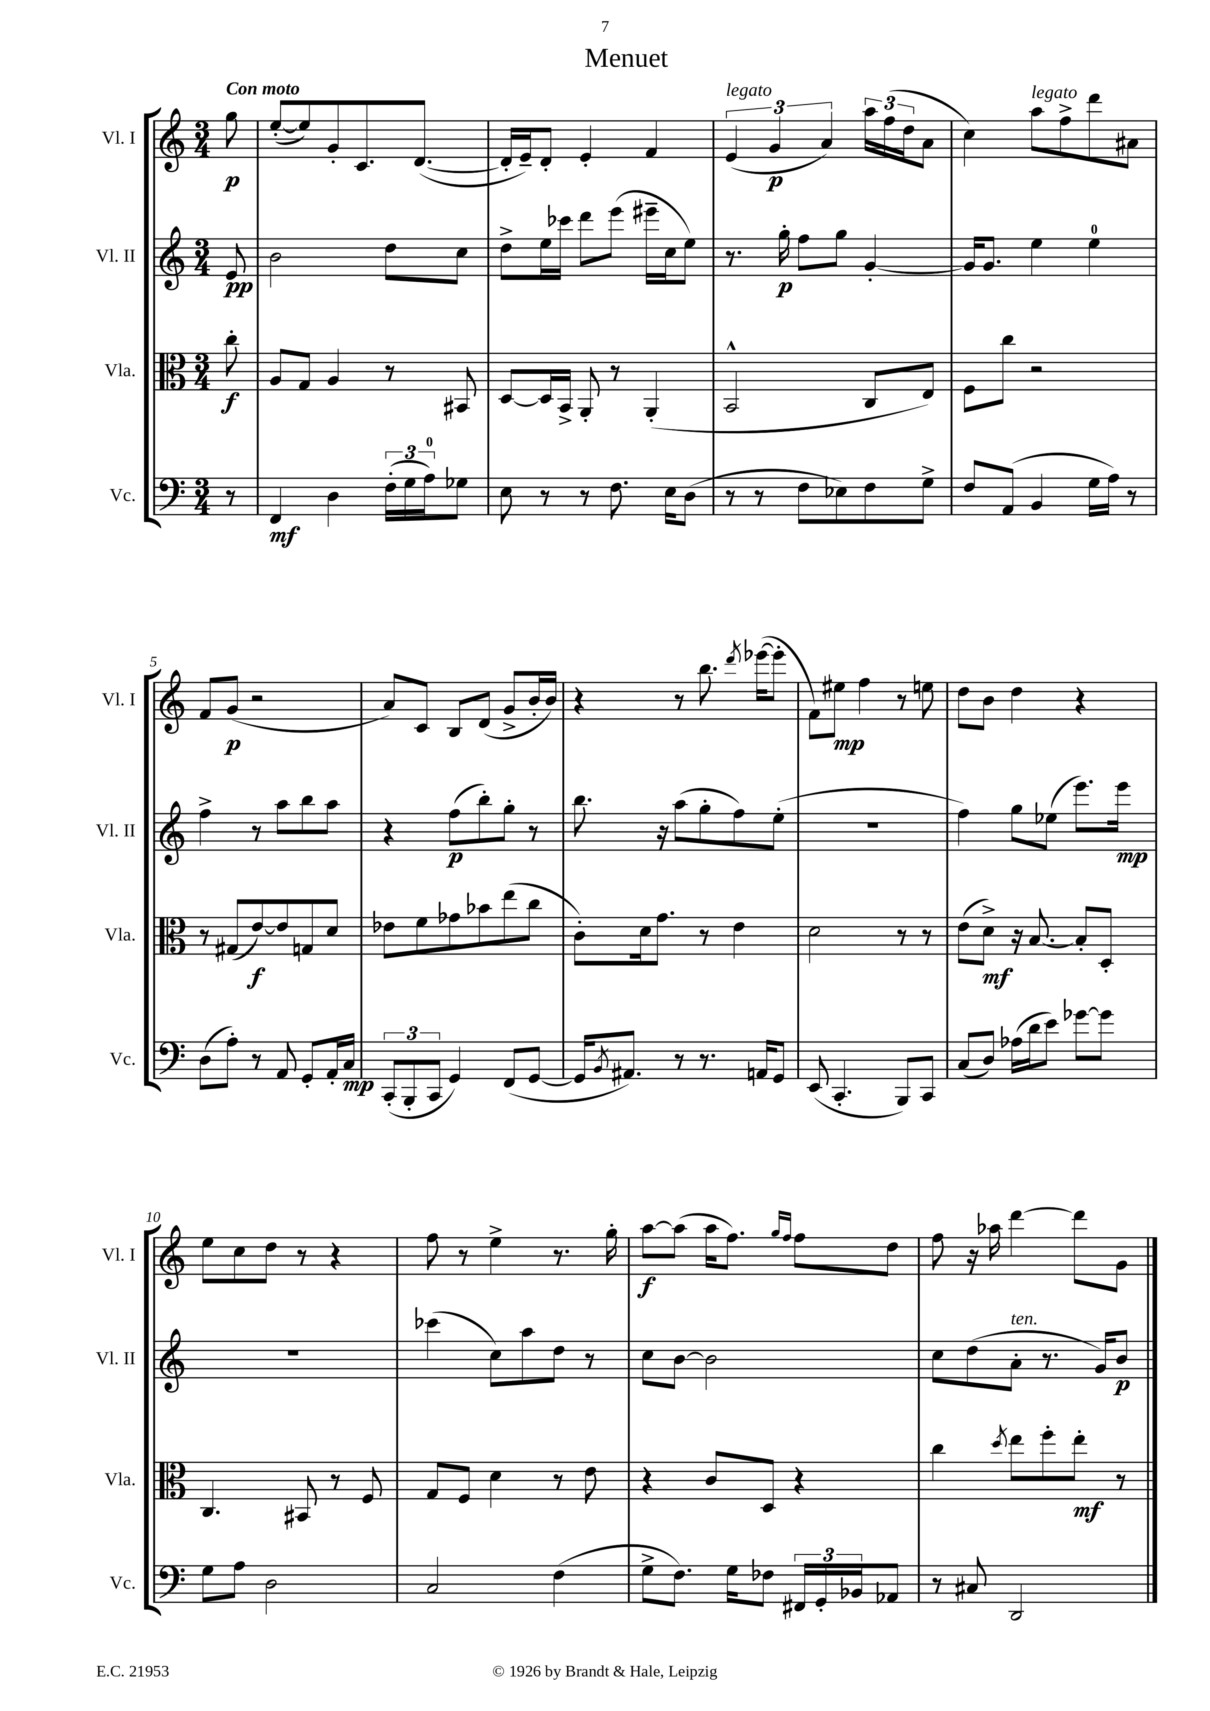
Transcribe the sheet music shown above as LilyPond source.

\header { title = "Menuet" }
<<
\new StaffGroup <<
\new Staff = "s0" \with { instrumentName = "Vl. I" shortInstrumentName = "Vl. I" } {
    \clef treble \key c \major \numericTimeSignature \time 3/4 \partial 8 \tempo "Con moto"
    g''8\p |
    e''8~-.( e''8) g'8-. c'8. d'8.~( |
    d'16-. e'16--) d'8-. e'4-. f'4 |
    \tuplet 3/2 { e'4^\markup { \italic "legato" }( g'4\p a'4) } \tuplet 3/2 { a''16 f''16( d''16 } a'8 |
    c''4) a''8^\markup { \italic "legato" } f''8-> d'''8 ais'8 |
    f'8 g'8\p( r2 |
    a'8) c'8 b8 d'8( g'8-> b'16-. b'16) |
    r4 r8 b''8. \acciaccatura { d'''8 } ees'''16~( ees'''8-. |
    f'8) eis''8\mp f''4 r8 e''8 |
    d''8 b'8 d''4 r4 |
    e''8 c''8 d''8 r8 r4 |
    f''8 r8 e''4-> r8. g''16-. |
    a''8~\f a''8( a''16 f''8.) \grace { g''16 f''16 } f''8 d''8 |
    f''8 r16 aes''16 d'''4~ d'''8 g'8 \bar "|." |
}
\new Staff = "s1" \with { instrumentName = "Vl. II" shortInstrumentName = "Vl. II" } {
    \clef treble \key c \major \numericTimeSignature \time 3/4 \partial 8
    e'8\pp |
    b'2 d''8 c''8 |
    d''8-> e''16 ces'''16 d'''8 e'''8( eis'''16-- c''16 e''8) |
    r8. g''16-.\p f''8 g''8 g'4~-. |
    g'16 g'8. e''4 e''4-0 |
    f''4-> r8 a''8 b''8 a''8 |
    r4 f''8\p( b''8-.) g''8-. r8 |
    b''8. r16 a''8( g''8-. f''8) e''8-.( |
    R2. |
    f''4) g''8 ees''8( e'''8.) e'''16\mp |
    R2. |
    ces'''4( c''8) a''8 d''8 r8 |
    c''8 b'8~ b'2 |
    c''8 d''8( a'8-.^\markup { \italic "ten." } r8. g'16) b'8\p \bar "|." |
}
\new Staff = "s2" \with { instrumentName = "Vla." shortInstrumentName = "Vla." } {
    \clef alto \key c \major \numericTimeSignature \time 3/4 \partial 8
    c''8-.\f |
    a8 g8 a4 r8 bis,8 |
    d8~ d16 b,16-> a,8-. r8 a,4-.( |
    b,2-^ c8 e8) |
    f8 c''8 r2 |
    r8 gis8( e'8~\f) e'8 g8 d'8 |
    ees'8 f'8 ges'8 bes'8 e''8( c''8 |
    c'8-.) d'16 g'8. r8 e'4 |
    d'2 r8 r8 |
    e'8( d'8->\mf) r16 b8.~ b8-. d8-. |
    c4. bis,8 r8 f8 |
    g8 f8 d'4 r8 e'8 |
    r4 c'8 d8 r4 |
    c''4 \acciaccatura { d''8 } e''8 f''8-. e''8-.\mf r8 \bar "|." |
}
\new Staff = "s3" \with { instrumentName = "Vc." shortInstrumentName = "Vc." } {
    \clef bass \key c \major \numericTimeSignature \time 3/4 \partial 8
    r8 |
    f,4\mf d4 \tuplet 3/2 { f16-.( g16 a16-0) } ges8 |
    e8 r8 r8 f8. e16 d8( |
    r8 r8 f8 ees8) f8 g8-> |
    f8 a,8( b,4 g16 a16) r8 |
    d8( a8-.) r8 a,8 g,8-. a,16-. c16\mp |
    \tuplet 3/2 { c,8-.( b,,8-. c,8 } g,4) f,8( g,8~ |
    g,16 \acciaccatura { b,8 } ais,8.) r8 r8. a,16 g,8 |
    e,8( c,4.-. b,,8) c,8 |
    c8( d8) aes16( d'16 e'8) ges'8~ ges'8 |
    g8 a8 d2 |
    c2 f4( |
    g8-> f8.) g16 fes8 \tuplet 3/2 { fis,16 g,16-. bes,16 } aes,8 |
    r8 cis8 d,2 \bar "|." |
}
>>
>>
